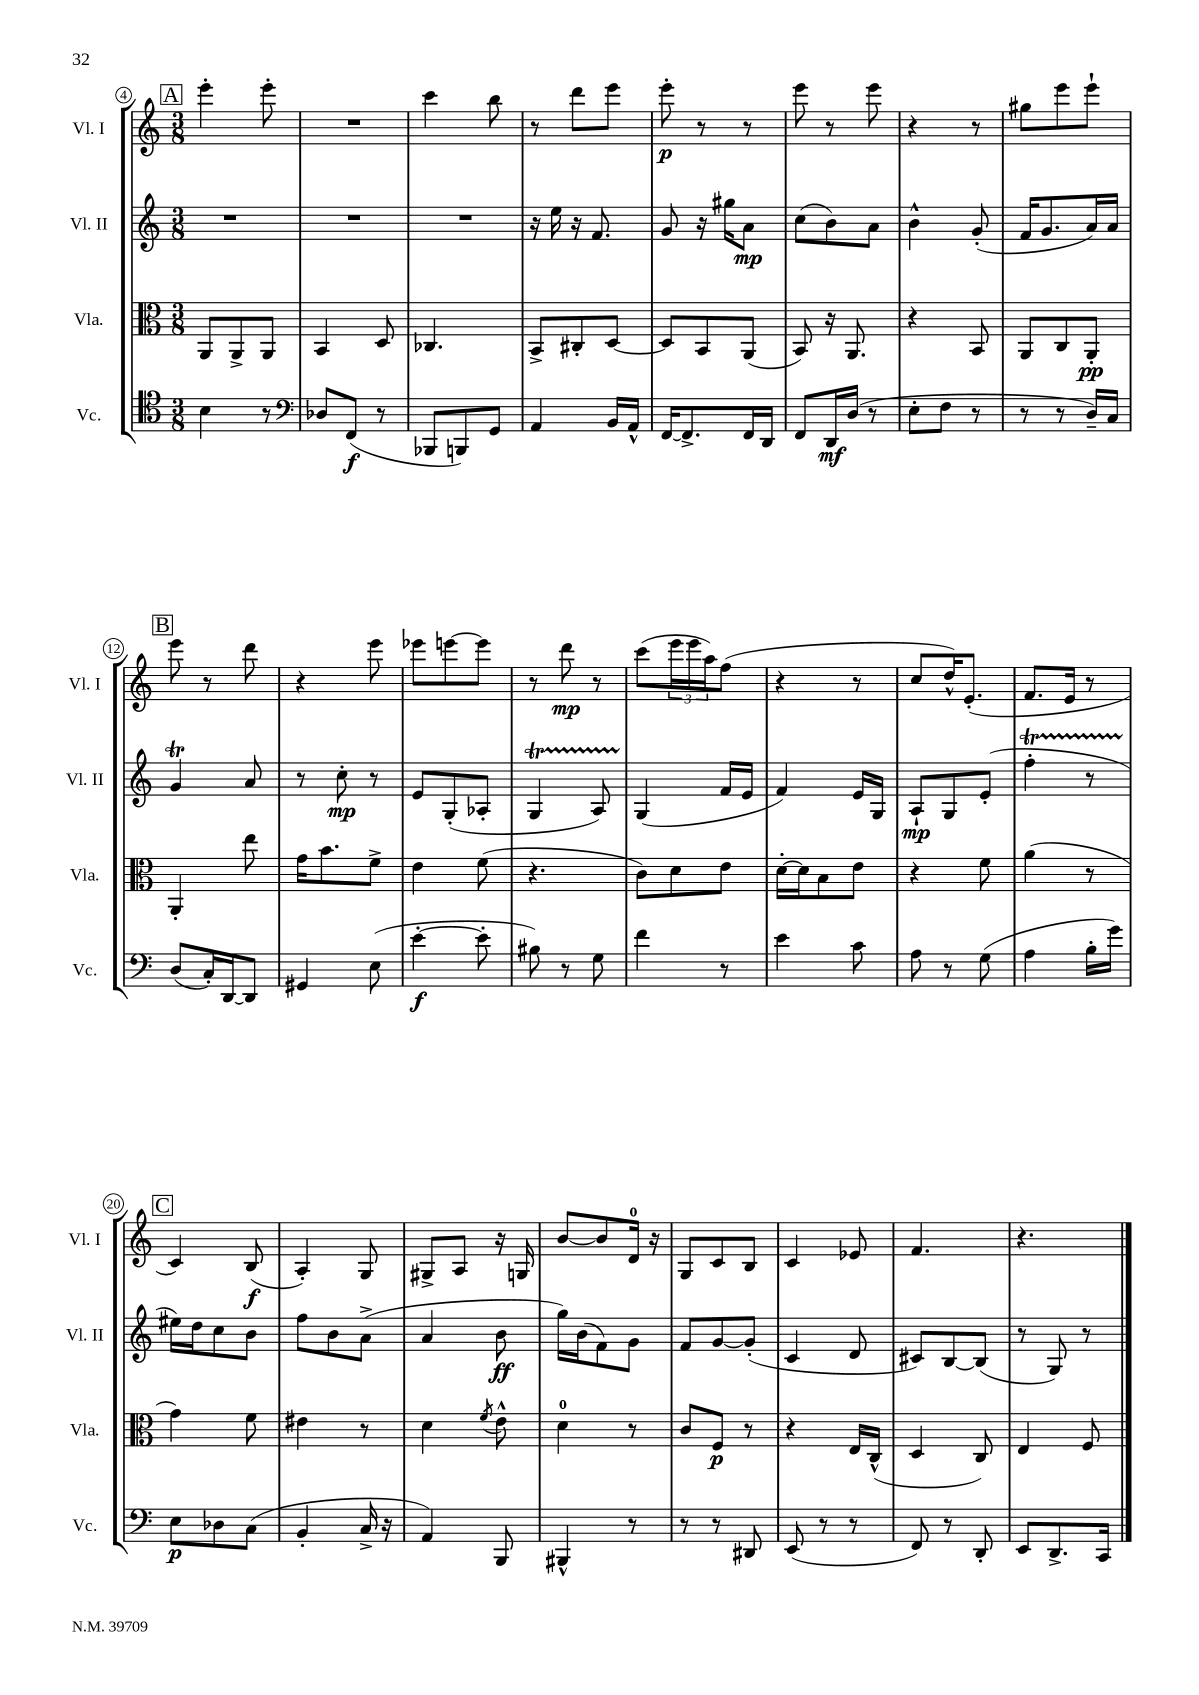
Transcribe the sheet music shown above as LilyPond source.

<<
\new StaffGroup <<
\new Staff = "s0" \with { instrumentName = "Vl. I" shortInstrumentName = "Vl. I" } {
    \clef treble \key c \major \numericTimeSignature \time 3/8
    \mark \markup { \box "A" } e'''4-. e'''8-. |
    R4. |
    c'''4 b''8 |
    r8 d'''8 e'''8 |
    e'''8-.\p r8 r8 |
    e'''8 r8 e'''8 |
    r4 r8 |
    gis''8 e'''8 e'''8-! |
    \mark \markup { \box "B" } e'''8 r8 d'''8 |
    r4 e'''8 |
    ees'''8 e'''8~ e'''8 |
    r8 d'''8\mp r8 |
    c'''8( \tuplet 3/2 { e'''16 e'''16 a''16) } f''8( |
    r4 r8 |
    c''8 d''16-^) e'8.-.( |
    f'8. e'16 r8 |
    \mark \markup { \box "C" } c'4) b8\f( |
    a4-.) g8 |
    gis8-> a8 r16 g16 |
    b'8~ b'8 d'16-0 r16 |
    g8 c'8 b8 |
    c'4 ees'8 |
    f'4. |
    r4. \bar "|." |
}
\new Staff = "s1" \with { instrumentName = "Vl. II" shortInstrumentName = "Vl. II" } {
    \clef treble \key c \major \numericTimeSignature \time 3/8
    \mark \markup { \box "A" } R4. |
    R4. |
    R4. |
    r16 e''16 r16 f'8. |
    g'8 r16 gis''16 a'8\mp |
    c''8( b'8) a'8 |
    b'4-^ g'8-.( |
    f'16 g'8. a'16) a'16 |
    \mark \markup { \box "B" } g'4\trill a'8 |
    r8 c''8-.\mp r8 |
    e'8 g8-.( aes8-. |
    g4\startTrillSpan a8) |
    g4\stopTrillSpan( f'16 e'16 |
    f'4) e'16 g16 |
    a8-!\mp g8 e'8-.( |
    f''4-.\startTrillSpan r8 |
    \mark \markup { \box "C" } eis''16\stopTrillSpan) d''16 c''8 b'8 |
    f''8 b'8 a'8->( |
    a'4 b'8\ff |
    g''16) b'16( f'8) g'8 |
    f'8 g'8~ g'8-.( |
    c'4 d'8 |
    cis'8) b8~ b8( |
    r8 g8) r8 \bar "|." |
}
\new Staff = "s2" \with { instrumentName = "Vla." shortInstrumentName = "Vla." } {
    \clef alto \key c \major \numericTimeSignature \time 3/8
    \mark \markup { \box "A" } a,8 a,8-> a,8 |
    b,4 d8 |
    ces4. |
    b,8-> cis8-. d8~ |
    d8 b,8 a,8( |
    b,8) r16 a,8. |
    r4 b,8 |
    a,8 c8 a,8-.\pp |
    \mark \markup { \box "B" } a,4-. e''8 |
    g'16 b'8. f'8-> |
    e'4 f'8( |
    r4. |
    c'8) d'8 e'8 |
    d'16~-. d'16 b8 e'8 |
    r4 f'8 |
    a'4( r8 |
    \mark \markup { \box "C" } g'4) f'8 |
    eis'4 r8 |
    d'4 \acciaccatura { f'8 } e'8-^ |
    d'4-0 r8 |
    c'8 f8\p r8 |
    r4 e16 c16-^( |
    d4 c8) |
    e4 f8 \bar "|." |
}
\new Staff = "s3" \with { instrumentName = "Vc." shortInstrumentName = "Vc." } {
    \clef tenor \key c \major \numericTimeSignature \time 3/8
    \mark \markup { \box "A" } b4 r8 |
    \clef bass des8 f,8\f( r8 |
    bes,,8 b,,8) g,8 |
    a,4 b,16 a,16-^ |
    f,16~ f,8.-> f,16 d,16 |
    f,8 d,16\mf d16( r8 |
    e8-. f8 r8 |
    r8 r8 d16--) c16 |
    \mark \markup { \box "B" } d8( c16-.) d,16~ d,8 |
    gis,4 e8( |
    e'4~-.\f e'8-. |
    bis8) r8 g8 |
    f'4 r8 |
    e'4 c'8 |
    a8 r8 g8( |
    a4 b16-. g'16) |
    \mark \markup { \box "C" } e8\p des8 c8( |
    b,4-. c16-> r16 |
    a,4) b,,8 |
    bis,,4-^ r8 |
    r8 r8 dis,8 |
    e,8( r8 r8 |
    f,8) r8 d,8-. |
    e,8 d,8.-> c,16 \bar "|." |
}
>>
>>
\layout { \context { \Score currentBarNumber = #4 \override BarNumber.stencil = #(make-stencil-circler 0.1 0.3 ly:text-interface::print) } }
